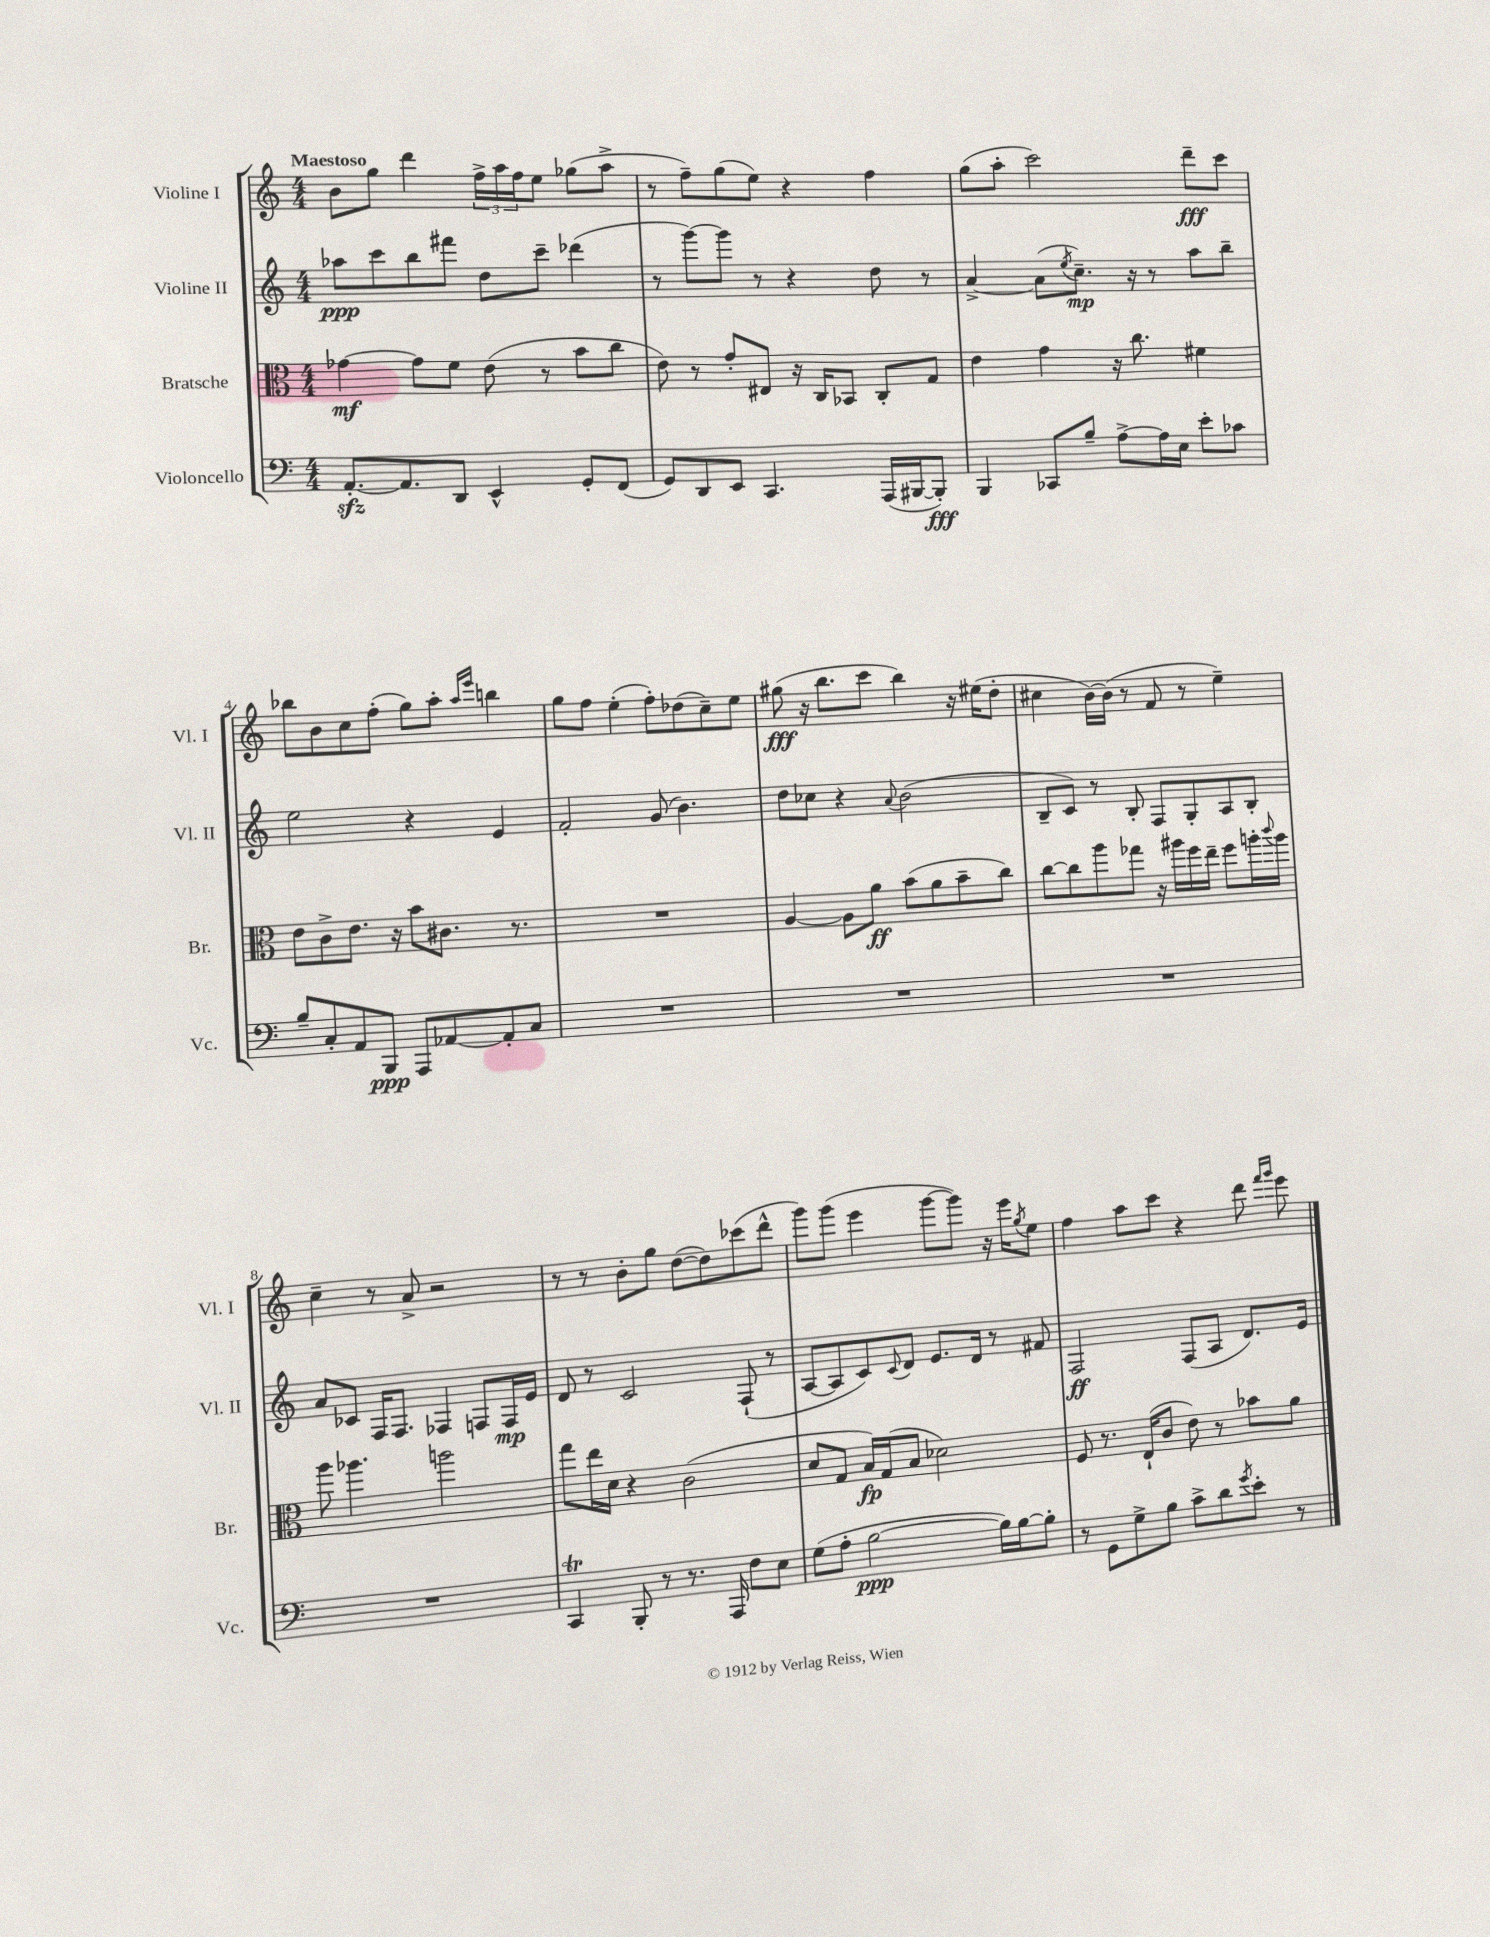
<<
\new StaffGroup <<
\new Staff = "s0" \with { instrumentName = "Violine I" shortInstrumentName = "Vl. I" } {
    \clef treble \key c \major \numericTimeSignature \time 4/4 \tempo "Maestoso"
    b'8 g''8 d'''4 \tuplet 3/2 { f''16-> a''16 f''16 } e''8 ges''8( a''8-> |
    r8 f''8--) g''8( e''8) r4 f''4 |
    g''8( a''8-. c'''2) d'''8--\fff c'''8 |
    bes''8 b'8 c''8 f''8-.( g''8) a''8-. \grace { a''16 e'''16 } b''4 |
    g''8 f''8 e''4-.( f''8-.) des''8( c''8--) e''8 |
    gis''8\fff( r16 b''8. c'''8 b''4) r16 eis''16( d''8-. |
    cis''4 b'16~) b'16( r8 f'8 r8 e''4--) |
    c''4-- r8 a'8-> r2 |
    r8 r8 b'8-. g''8 d''8~( d''8) ces'''8( d'''8-^ |
    g'''8) g'''8( e'''4 g'''8~ g'''8) r16 e'''16 \acciaccatura { g''8 } e''8 |
    f''4 a''8 c'''8 r4 d'''8 \grace { f'''16 g'''16 } e'''8 \bar "|." |
}
\new Staff = "s1" \with { instrumentName = "Violine II" shortInstrumentName = "Vl. II" } {
    \clef treble \key c \major \numericTimeSignature \time 4/4
    aes''8\ppp c'''8 b''8 fis'''8 d''8 c'''8-- des'''4( |
    r8 g'''8~) g'''8 r8 r4 d''8 r8 |
    a'4~-> a'8( \acciaccatura { e''8 } c''8.--\mp) r16 r8 a''8 b''8-- |
    e''2 r4 e'4 |
    f'2-. g'8( b'4.) |
    d''8 ces''8 r4 \appoggiatura { a'8 } b'2( |
    b8-- c'8) r8 b8-. f8 g8-. a8 b8-. |
    a'8 ces'8 f16 f8. fes4 f8 f16\mp e'16 |
    d'8 r8 c'2 f8-!( r8 |
    a8~ a8 c'8) \appoggiatura { c'8 } d'8 e'8. d'16 r8 fis'8 |
    f2\ff f8( a8 d'8.) e'16 \bar "|." |
}
\new Staff = "s2" \with { instrumentName = "Bratsche" shortInstrumentName = "Br." } {
    \clef alto \key c \major \numericTimeSignature \time 4/4
    ges'4~\mf ges'8 f'8 e'8( r8 b'8 c''8 |
    e'8) r8 g'8-. eis8 r16 c16 bes,8 c8-. g8 |
    e'4 g'4 r16 c''8. fis'4 |
    e'8 c'8-> e'8. r16 b'8 cis'8. r8. |
    R1 |
    a4~ a8 a'8\ff b'8( a'8 b'8-- c''8) |
    c''8~ c''8 a''8 ges''8 r16 ais''16 f''16 e''16-- f''8 a''16-. \appoggiatura { c'''8 } a''16 |
    a''8 aes''4. a''2 |
    g''8 e''16 d'16 r4 c'2( |
    d'8 g8 b16\fp) g16( b8 des'2) |
    f8 r8. e16-!( c'8 e'8) r8 bes'8 a'8 \bar "|." |
}
\new Staff = "s3" \with { instrumentName = "Violoncello" shortInstrumentName = "Vc." } {
    \clef bass \key c \major \numericTimeSignature \time 4/4
    a,8.~-.\sfz a,8. d,8 e,4-^ g,8-. f,8( |
    g,8) d,8 e,8 c,4. a,,16( bis,,16~ bis,,8-.\fff) |
    b,,4 ces,8 b8-- a8~-> a16 e16 e'8-. ces'8 |
    b8-- c8-. a,8 b,,8\ppp a,,8 aes,8~ aes,8-. c8 |
    R1 |
    R1 |
    R1 |
    R1 |
    c,4\trill b,,8-. r8 r8. a,,16 f8 e8 |
    g8( a8-. b2~\ppp b16) b16~ b8-. |
    r8 g,8 g8-> b8 c'8-> d'8 \acciaccatura { g'8 } e'8-. r8 \bar "|." |
}
>>
>>
